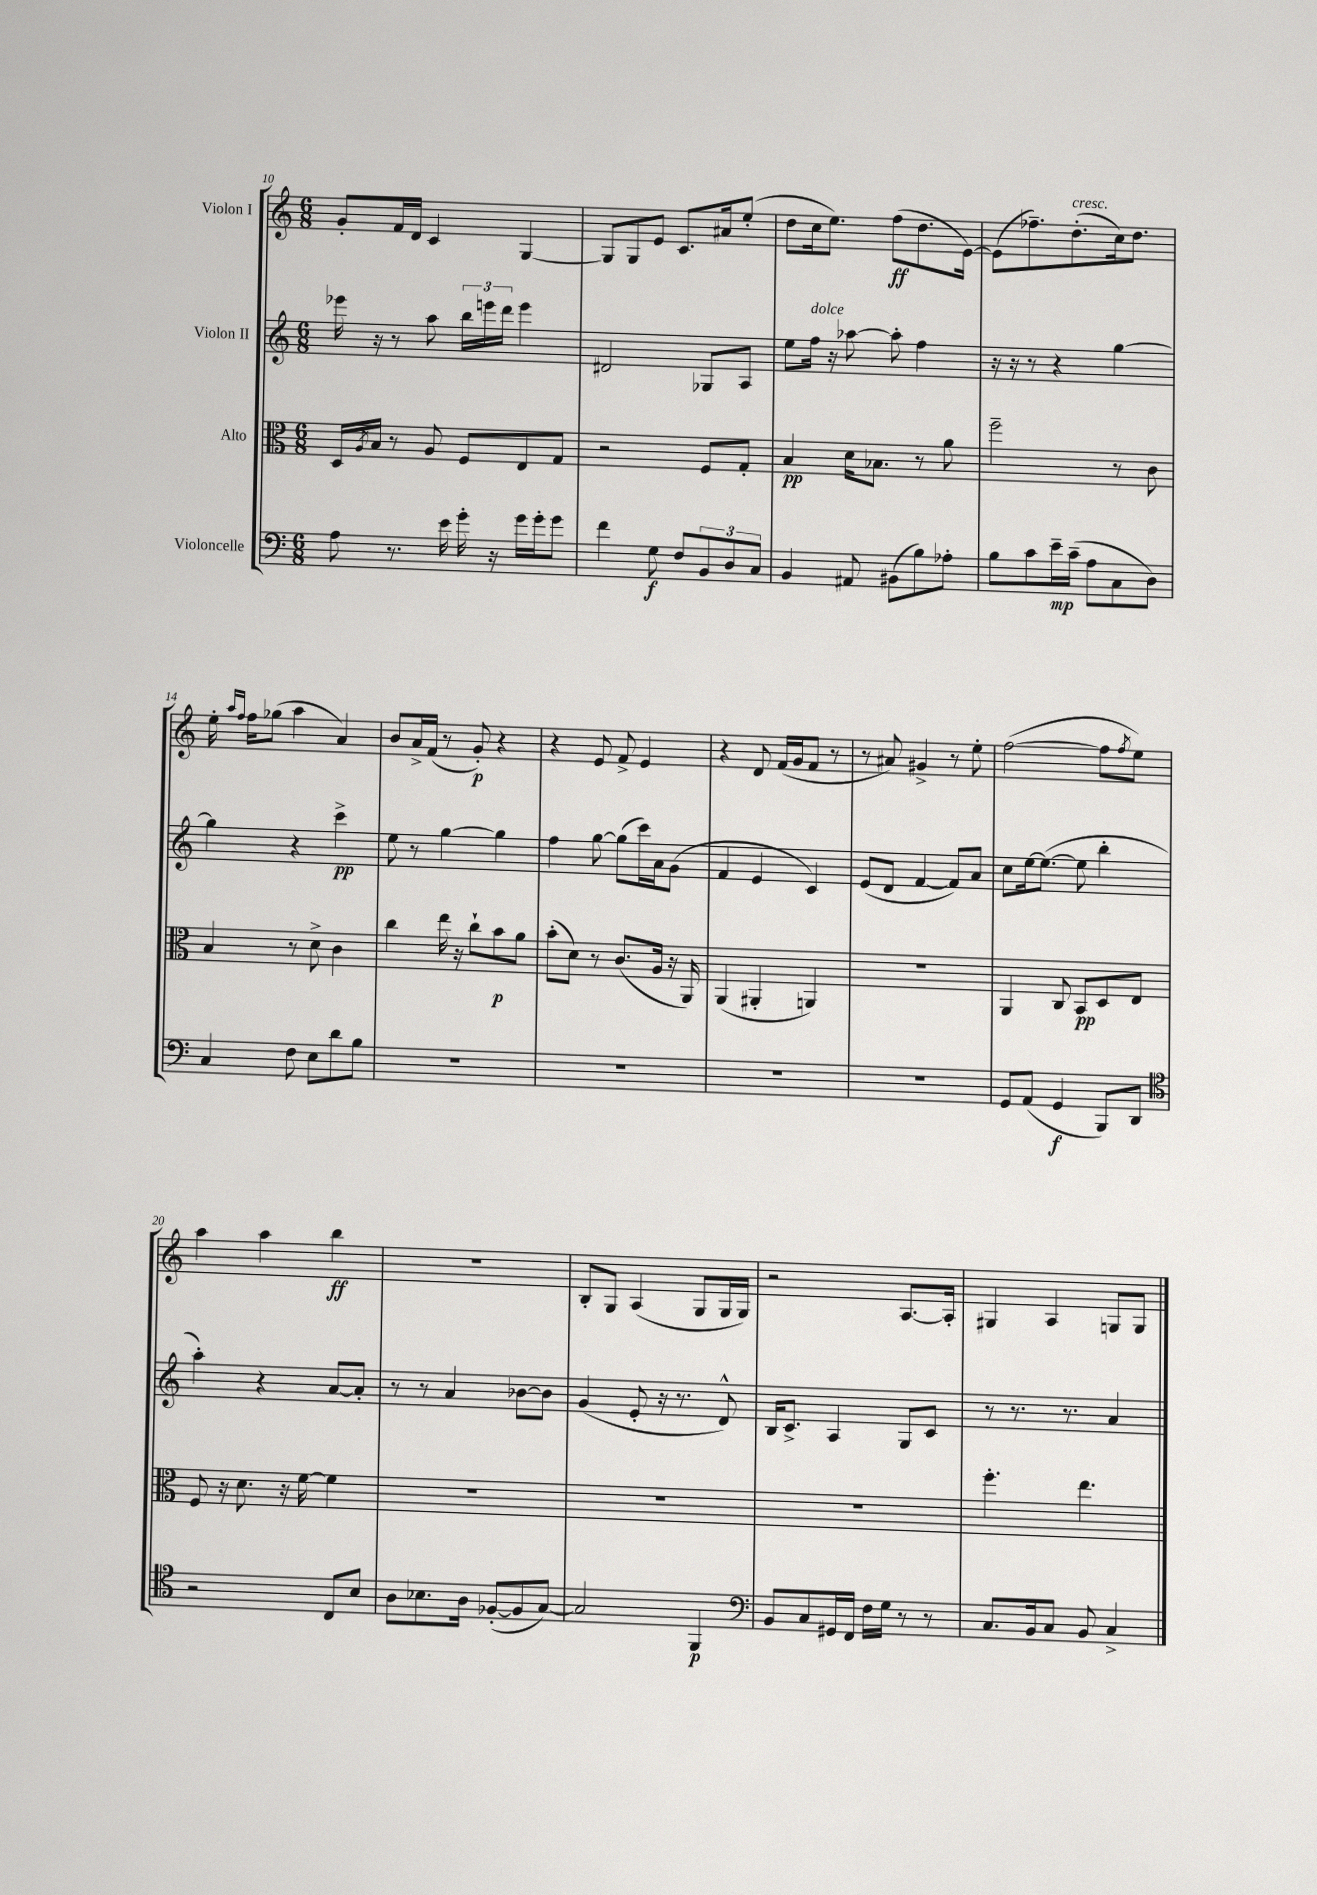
<<
\new StaffGroup <<
\new Staff = "s0" \with { instrumentName = "Violon I" } {
    \clef treble \key c \major \numericTimeSignature \time 6/8
    g'8-. f'16 d'16 c'4 g4~ |
    g8 g8 e'8 c'8. ais'16 e''8-.( |
    d''8 c''16 e''8.) f''8\ff( d''8. e'16~) |
    e'8( fes''8.--) d''8.-.^\markup { \italic "cresc." }( c''16) d''8. |
    e''16-. \grace { a''16 f''16 } f''16 ges''8( a''4 a'4) |
    b'8 a'16-> f'16( r8 g'8-.\p) r4 |
    r4 e'8 f'8-> e'4 |
    r4 d'8 f'16( g'16 f'8 r8 |
    r8 ais'8) gis'4-> r8 e''8-. |
    f''2~( f''8 \acciaccatura { f''8 } e''8) |
    a''4 a''4 b''4\ff |
    R2. |
    b8-. g8 a4( g8 g16 g16) |
    r2 a8.~ a16-. |
    gis4 a4 g8 g8 \bar "|." |
}
\new Staff = "s1" \with { instrumentName = "Violon II" } {
    \clef treble \key c \major \numericTimeSignature \time 6/8
    ees'''16 r16 r8 a''8 \tuplet 3/2 { b''16 e'''16 d'''16 } e'''4 |
    dis'2 ges8 a8 |
    e''8 f''16^\markup { \italic "dolce" } r16 aes''8~ aes''8-. f''4 |
    r16 r16 r8 r4 g''4~ |
    g''4 r4 c'''4->\pp |
    e''8 r8 g''4~ g''4 |
    f''4 g''8~ g''8( c'''16) a'16 g'8( |
    f'4 e'4 c'4) |
    e'8( d'8 f'4~ f'8) a'8 |
    c''8 e''16~ e''8.~( e''8 b''4-. |
    a''4-.) r4 a'8~ a'8-. |
    r8 r8 a'4 bes'8~ bes'8 |
    g'4( e'8-. r16 r8. d'8-^) |
    b16 c'8.-> a4 g8 c'8 |
    r8 r8. r8. a'4 \bar "|." |
}
\new Staff = "s2" \with { instrumentName = "Alto" } {
    \clef alto \key c \major \numericTimeSignature \time 6/8
    d16 \acciaccatura { a8 } b16 r8 a8 f8 e8 g8 |
    r2 f8 g8-. |
    b4\pp d'16 bes8. r8 a'8 |
    f''2-- r8 c'8 |
    b4 r8 d'8-> c'4 |
    c''4 e''16 r16 c''8-! b'8\p a'8 |
    b'8-.( d'8) r8 c'8.( a16 r16 a,16) |
    a,4( ais,4-. a,4) |
    R2. |
    a,4 c8 b,8\pp d8 e8 |
    f8 r16 d'8. r16 f'16~ f'4 |
    R2. |
    R2. |
    R2. |
    f''4.-. e''4. \bar "|." |
}
\new Staff = "s3" \with { instrumentName = "Violoncelle" } {
    \clef bass \key c \major \numericTimeSignature \time 6/8
    a8 r8. e'16 g'16-. r16 g'16 g'16-. g'8 |
    f'4 g8\f f8 \tuplet 3/2 { b,8 d8 c8 } |
    b,4 ais,8 bis,8( b8) aes8-. |
    b8 c'8 e'16--\mp c'16--( a8 c8 d8) |
    c4 f8 e8 d'8 b8 |
    R2. |
    R2. |
    R2. |
    R2. |
    g,8 a,8( g,4\f b,,8) d,8 |
    \clef tenor r2 c8 b8 |
    a8 bes8. a16 fes8~-.( fes8 g8~) |
    g2 f,4\p |
    \clef bass b,8 c8 gis,16 f,16 f16 g16 r8 r8 |
    c8. b,16 c8 b,8 c4-> \bar "|." |
}
>>
>>
\layout { \context { \Score currentBarNumber = #10 } }
